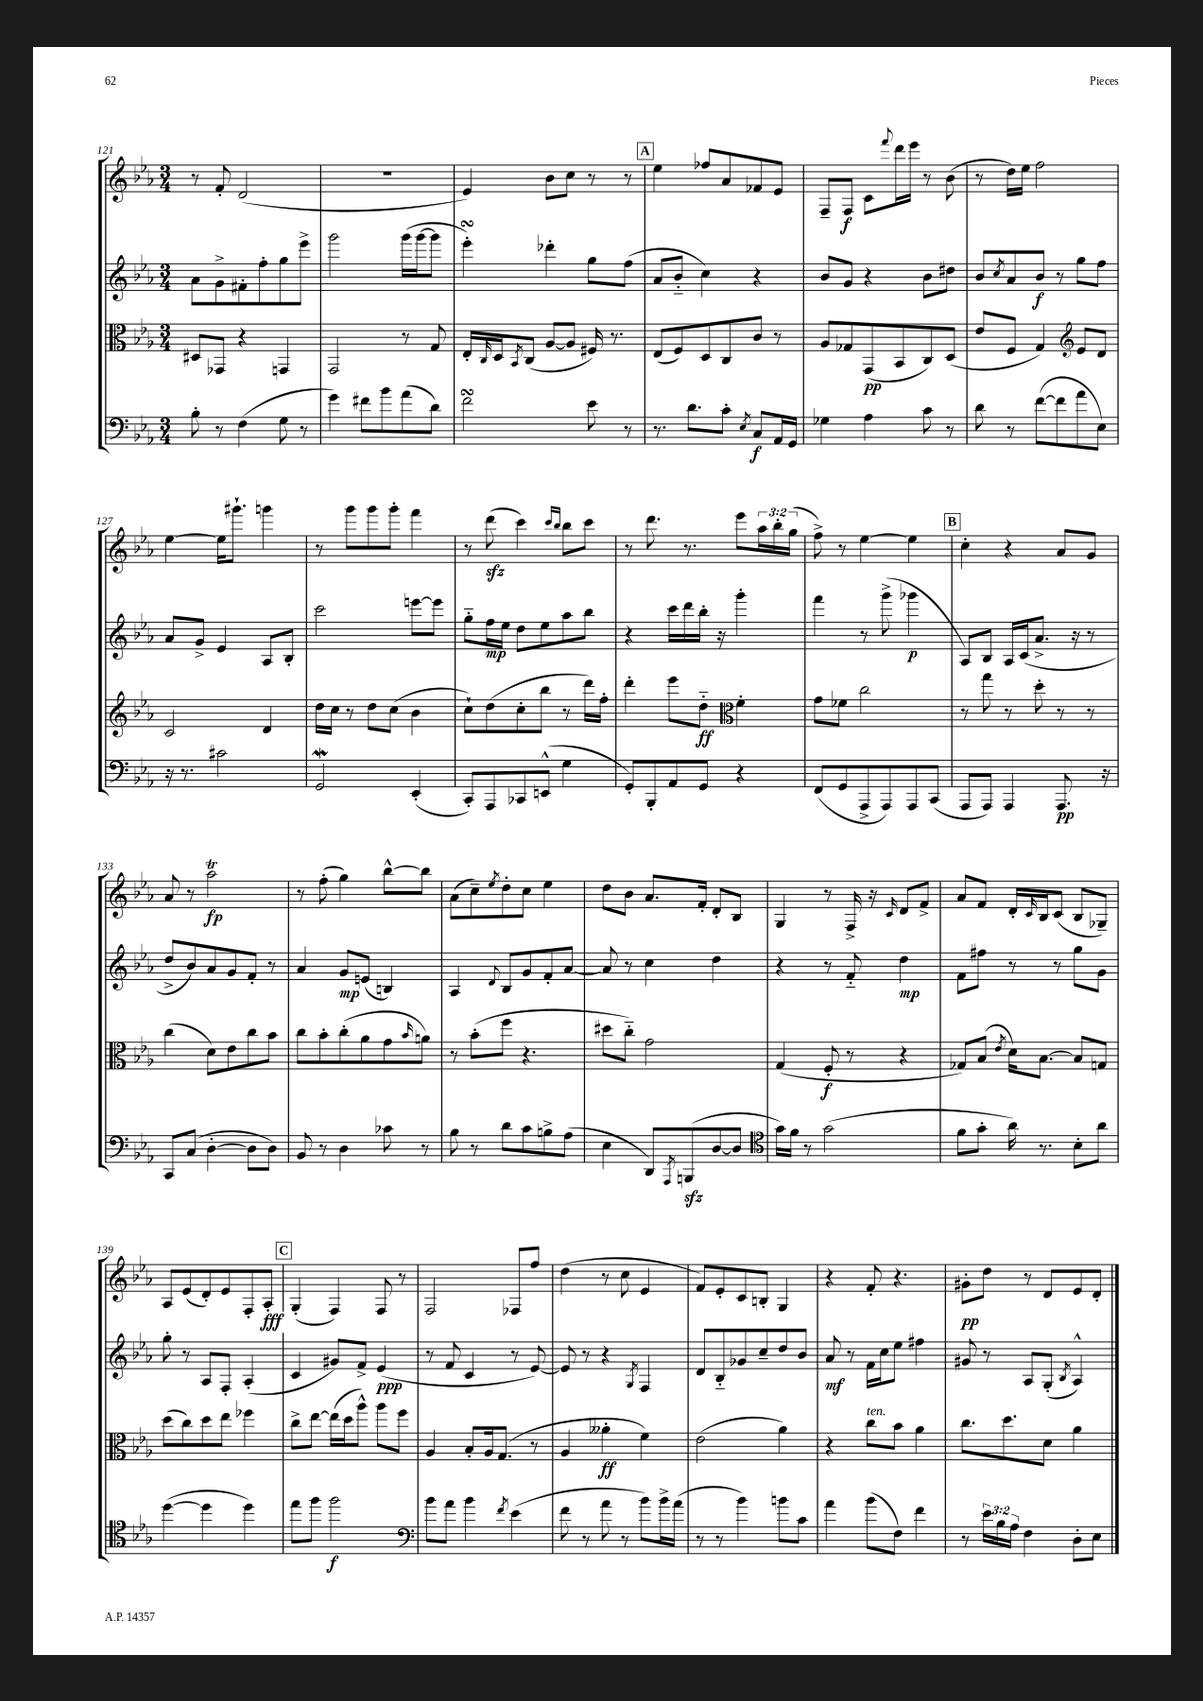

**kern	**dynam	**kern	**dynam	**kern	**dynam	**kern	**dynam
*part4	*part4	*part3	*part3	*part2	*part2	*part1	*part1
*staff4	*staff4	*staff3	*staff3	*staff2	*staff2	*staff1	*staff1
*clefF4	*	*clefC3	*	*clefG2	*	*clefG2	*
*k[b-e-a-]	*	*k[b-e-a-]	*	*k[b-e-a-]	*	*k[b-e-a-]	*
*M3/4	*	*M3/4	*	*M3/4	*	*M3/4	*
=121	=121	=121	=121	=121	=121	=121	=121
8B-'\	.	8D#X/L	.	8a-\L	.	8r	.
8r	.	8GG-X/J	.	8g^\	.	8f'/	.
(4F\	.	4r	.	8f#X'\	.	(2d/	.
.	.	.	.	8ff'\	.	.	.
8G\	.	4GGn/	.	8gg\	.	.	.
8r	.	.	.	8eee-^\J	.	.	.
=122	=122	=122	=122	=122	=122	=122	=122
4g\)	.	2GG/	.	2ggg\	.	2.r	.
8f#X\L	.	.	.	.	.	.	.
8b-\	.	.	.	.	.	.	.
(8a-\	.	8r	.	(16ggg\LL	.	.	.
.	.	.	.	[16ggg\J	.	.	.
8d\J)	.	8G/	.	8ggg\J]	.	.	.
=123	=123	=123	=123	=123	=123	=123	=123
2fsSSS\	.	16E-'/LL	.	4eee-sSSs'\)	.	4e-/)	.
.	.	16qqC/	.	.	.	.	.
.	.	16D/J	.	.	.	.	.
.	.	8qBB-/	.	.	.	.	.
.	.	(8C/J	.	.	.	.	.
.	.	[8A-/L	.	4ddd-X'\	.	8b-\L	.
.	.	8A-/J]	.	.	.	8cc\J	.
8e-\	.	16F#X/)	.	8gg\L	.	8r	.
.	.	8.r	.	.	.	.	.
8r	.	.	.	(8ff\J	.	8r	.
!!LO:REH:place=s1:t=A
=124	=124	=124	=124	=124	=124	=124	=124
8.r	.	(8E-/L	.	8a-/L	.	4ee-\	.
.	.	8F/)	.	8b-/J	.	.	.
8.d\L	.	.	.	.	.	.	.
.	.	8D/	.	4cc\)	.	8ff-X/L	.
8c'\J	.	8C/	.	.	.	8a-/	.
8qE-/	.	.	.	.	.	.	.
8C/L	f	8c/J	.	4r	.	8f-X/	.
16AA-/L	.	8r	.	.	.	8e-/J	.
16GG/JJ	.	.	.	.	.	.	.
=125	=125	=125	=125	=125	=125	=125	=125
4G-X\	.	8A-/L	.	8b-/L	.	8F~/L	.
.	.	8G-X/	.	8g/J	.	8F/J	f
4A-\	.	(8GG/	pp	4r	.	8c\L	.
.	.	.	.	.	.	8qqfff/	.
.	.	8BB-/	.	.	.	16ddd\L	.
.	.	.	.	.	.	16eee-\JJ	.
8c\	.	8C/)	.	8b-\L	.	8r	.
8r	.	(8D/J	.	8dd#X\J	.	(8b-\	.
=126	=126	=126	=126	=126	=126	=126	=126
8d\	.	8e-/L	.	8b-/L	.	8r	.
.	.	.	.	8qcc/	.	.	.
8r	.	8F/J	.	8a-/	.	16dd\LL)	.
.	.	.	.	.	.	16ee-\JJ	.
([8f\L	.	4G/)	.	8b-/J	f	2ff\	.
8f\]	.	.	.	8r	.	.	.
*	*	*clefG2	*	*	*	*	*
8a-\	.	8e-/L	.	8gg\L	.	.	.
8E-\J)	.	8d/J	.	8ff\J	.	.	.
!!LO:LB:g=z
=127	=127	=127	=127	=127	=127	=127	=127
16r	.	2c/	.	8a-/L	.	[4ee-\	.
8.r	.	.	.	.	.	.	.
.	.	.	.	8g^/J	.	.	.
2c#X\	.	.	.	4e-/	.	16ee-\KL]	.
.	.	.	.	.	.	8.ggg#X`\J	.
.	.	4d/	.	8A-/L	.	4gggn\	.
.	.	.	.	8B-'/J	.	.	.
=128	=128	=128	=128	=128	=128	=128	=128
2GGW/	.	16dd\LL	.	2ccc\	.	8r	.
.	.	16cc\JJ	.	.	.	.	.
.	.	8r	.	.	.	8ggg\L	.
.	.	8dd\L	.	.	.	8ggg\	.
.	.	(8cc\J	.	.	.	8ggg'\J	.
(4EE-'/	.	4b-\	.	[8eeen\L	.	4fff\	.
.	.	.	.	8eee\J]	.	.	.
=129	=129	=129	=129	=129	=129	=129	=129
8CC'/L)	.	8cc`\L)	.	8gg\L	.	8r	.
8AAA-/	.	(8dd\	.	16ff\L	mp	(8dddzz\	.
.	.	.	.	16ee-\JJ	.	.	.
8CC-X/	.	8cc'\	.	8dd\L	.	4ccc\)	.
(8EEn^^/J	.	8bb-\J	.	8ee-\	.	.	.
.	.	.	.	.	.	16qqccc/LL	.
.	.	.	.	.	.	16qqbb-/JJ	.
4G\	.	8r	.	8aa-\	.	8bb-\L	.
.	.	16ddd\LL)	.	8bb-\J	.	8ccc\J	.
.	.	16ff'\JJ	.	.	.	.	.
=130	=130	=130	=130	=130	=130	=130	=130
8GG'/L)	.	4ddd'\	.	4r	.	8r	.
8BBB-'/	.	.	.	.	.	8.ddd\	.
8AA-/	.	8eee-\L	.	16ccc\LL	.	.	.
.	.	.	.	16ddd\	.	8.r	.
8GG/J	.	8dd\J	ff	16bb-'\JJ	.	.	.
.	.	.	.	16r	.	.	.
*	*	*clefC3	*	*	*	*	*
4r	.	4f'\	.	4ggg'\	.	8eee-\L	.
.	.	.	.	.	.	24aa-\L	.
.	.	.	.	.	.	24bb-'\	.
.	.	.	.	.	.	(24gg\JJ	.
=131	=131	=131	=131	=131	=131	=131	=131
(8FF/L	.	8g\L	.	4fff\	.	8ff^\)	.
8GG/	.	8f-X\J	.	.	.	8r	.
8AAA-^/	.	2cc\	.	8r	.	[4ee-\	.
8AAA-/)	.	.	.	(8ggg^\	.	.	.
8AAA-/	.	.	.	4ggg-X\	p	4ee-\]	.
(8CC/J	.	.	.	.	.	.	.
!!LO:REH:place=s1:t=B
=132	=132	=132	=132	=132	=132	=132	=132
8AAA-/L	.	8r	.	8A-/L)	.	4cc'\	.
8AAA-/J)	.	8gg\	.	8B-/J	.	.	.
4AAA-/	.	8r	.	16A-/LL	.	4r	.
.	.	.	.	(16c/J	.	.	.
.	.	8dd'\	.	8.a-^/J	.	.	.
8.AAA-/	pp	8r	.	.	.	8a-/L	.
.	.	.	.	16r	.	.	.
.	.	8r	.	8r	.	8g/J	.
16r	.	.	.	.	.	.	.
!!LO:LB:g=z
=133	=133	=133	=133	=133	=133	=133	=133
8CC/L	.	(4cc\	.	8dd^/L	.	8a-/	.
(8C/J	.	.	.	8b-/)	.	8r	.
[4D'\	.	8d\L)	.	8a-/	.	2aa-T\	fp
.	.	8e-\	.	8g/	.	.	.
8D\L]	.	8cc\	.	8f'/J	.	.	.
8D\J)	.	8b-\J	.	8r	.	.	.
=134	=134	=134	=134	=134	=134	=134	=134
8BB-/	.	8cc\L	.	4a-/	.	8r	.
8r	.	8b-'\	.	.	.	(8ff'\	.
4D\	.	(8cc'\	.	8g/L	mp	4gg\)	.
.	.	8a-\	.	(8en/J	.	.	.
8c-X\	.	8g\	.	4Bn/)	.	[8bb-^^\L	.
.	.	16qqb-/	.	.	.	.	.
8r	.	8an\J)	.	.	.	8bb-\J]	.
=135	=135	=135	=135	=135	=135	=135	=135
8B-\	.	8r	.	4A-/	.	(8a-\L	.
8r	.	(8b-'\L	.	.	.	8cc~\)	.
.	.	.	.	8qqd/	.	8qee-/	.
8d\L	.	8ff\J	.	8B-/L	.	8dd'\	.
8c\	.	4.r	.	8g/	.	8cc\J	.
8Bn^\	.	.	.	8f'/	.	4ee-\	.
(8A-\J	.	.	.	[8a-/J	.	.	.
=136	=136	=136	=136	=136	=136	=136	=136
4E-\	.	8dd#X\L	.	8a-/]	.	8dd\L	.
.	.	8cc\J)	.	8r	.	8b-\J	.
8DD/L)	.	2g\	.	4cc\	.	8.a-/L	.
8qAAA-/	.	.	.	.	.	.	.
(8BBBnzz/	.	.	.	.	.	.	.
.	.	.	.	.	.	16f'/Jk	.
[8D/	.	.	.	4dd\	.	8d'/L	.
8D/J]	.	.	.	.	.	8B-/J	.
=137	=137	=137	=137	=137	=137	=137	=137
*clefC4	*	*	*	*	*	*	*
16g\LL)	.	(4G/	.	4r	.	4G/	.
16f\JJ	.	.	.	.	.	.	.
8r	.	.	.	.	.	.	.
(2g\	.	8F'/	f	8r	.	8r	.
.	.	8r	.	8f/	.	16F^/	.
.	.	.	.	.	.	16r	.
.	.	.	.	.	.	16qqc/	.
.	.	4r	.	4dd\	mp	8d/L	.
.	.	.	.	.	.	8f^/J	.
=138	=138	=138	=138	=138	=138	=138	=138
8f\L	.	8G-X/L)	.	8f\L	.	8a-/L	.
8g'\J	.	(8B-/J	.	8ff#X\J	.	8f/J	.
.	.	8qe-/	.	.	.	.	.
16a-\)	.	16d\KL)	.	8r	.	16d'/LL	.
.	.	.	.	.	.	16qqc/	.
8.r	.	[8.B-\J	.	.	.	16B-/J	.
.	.	.	.	8r	.	(8c/J	.
8B-'\L	.	8B-/L]	.	8gg\L	.	8B-/L	.
8a-\J	.	8Gn/J	.	8g\J	.	8G-X~/J)	.
!!LO:LB:g=z
=139	=139	=139	=139	=139	=139	=139	=139
([4dd\	.	(8dd\L	.	8gg'\	.	8A-/L	.
.	.	8cc\)	.	8r	.	(8e-/	.
4dd\]	.	8dd\	.	8A-/L	.	8d'/)	.
.	.	8ee-\J	.	8F'/J	.	8e-/	.
4dd\)	.	4ff-X\	.	(4A-'/	.	8F'/	.
.	.	.	.	.	.	8A-'/J	fff
!!LO:REH:place=s1:t=C
=140	=140	=140	=140	=140	=140	=140	=140
8ee-\L	.	8cc^\L	.	4c/	.	(4G'/	.
8ff\J	.	[8ee-\J	.	.	.	.	.
2ff\	f	(16ee-\LL]	.	8g#X/L)	.	4F/)	.
.	.	16dd\J	.	.	.	.	.
.	.	8aa-^^\J)	.	8f^/J	.	.	.
.	.	8aa-\L	.	(4e-/	ppp	8F/	.
.	.	8ff\J	.	.	.	8r	.
=141	=141	=141	=141	=141	=141	=141	=141
*clefF4	*	*	*	*	*	*	*
8b-\L	.	4A-/	.	8r	.	2F/	.
8a-\J	.	.	.	8f/	.	.	.
4b-\	.	8B-'/L	.	4c/	.	.	.
.	.	16A-/k	.	.	.	.	.
.	.	(8.G/J	.	.	.	.	.
8qf/	.	.	.	.	.	.	.
(4e-\	.	.	.	8r	.	8F-X/L	.
.	.	8r	.	[8e-/)	.	8ff/J	.
=142	=142	=142	=142	=142	=142	=142	=142
8f\	.	4A-/	.	8e-/]	.	(4dd\	.
8r	.	.	.	8r	.	.	.
8a-\	.	4a--X'\	ff	4r	.	8r	.
8r	.	.	.	.	.	8cc\	.
.	.	.	.	8qG/	.	.	.
8b-\L)	.	4f\)	.	4F/	.	4e-/	.
16b-^\L	.	.	.	.	.	.	.
(16a-\JJ	.	.	.	.	.	.	.
=143	=143	=143	=143	=143	=143	=143	=143
8r	.	(2e-\	.	8d/L	.	8f/L)	.
8r	.	.	.	8B-/	.	8e-'/	.
4b-\)	.	.	.	8g-X/	.	8c/	.
.	.	.	.	8cc~/	.	8Bn'/J	.
8bn\L	.	4a-\)	.	8dd/	.	4G/	.
8c\J	.	.	.	8b-/J	.	.	.
=144	=144	=144	=144	=144	=144	=144	=144
4a-\	.	4r	.	8a-/	mf	4r	.
.	.	.	.	8r	.	.	.
!	!	!LO:TX:a:i:t=ten.	!	!	!	!	!
(8b-\L	.	8cc\L	.	16f\LL	.	8f'/	.
.	.	.	.	16cc\J	.	.	.
8F\J)	.	8b-\J	.	8ee-\J	.	4.r	.
4f\	.	4a-\	.	4ff#X\	.	.	.
=145	=145	=145	=145	=145	=145	=145	=145
8r	.	8.cc\L	.	8g#X/	.	8g#X'\L	pp
24e-\LL	.	.	.	8r	.	8dd\J	.
24B-\	.	.	.	.	.	.	.
.	.	8.dd\	.	.	.	.	.
24A-\JJ	.	.	.	.	.	.	.
4F\	.	.	.	8A-/L	.	8r	.
.	.	8d\J	.	(8G'/J	.	8d/L	.
.	.	.	.	8qB-/	.	.	.
8D'\L	.	4a-\	.	4A-^^/)	.	8e-/	.
8E-\J	.	.	.	.	.	8d'/J	.
==	==	==	==	==	==	==	==
*-	*-	*-	*-	*-	*-	*-	*-
